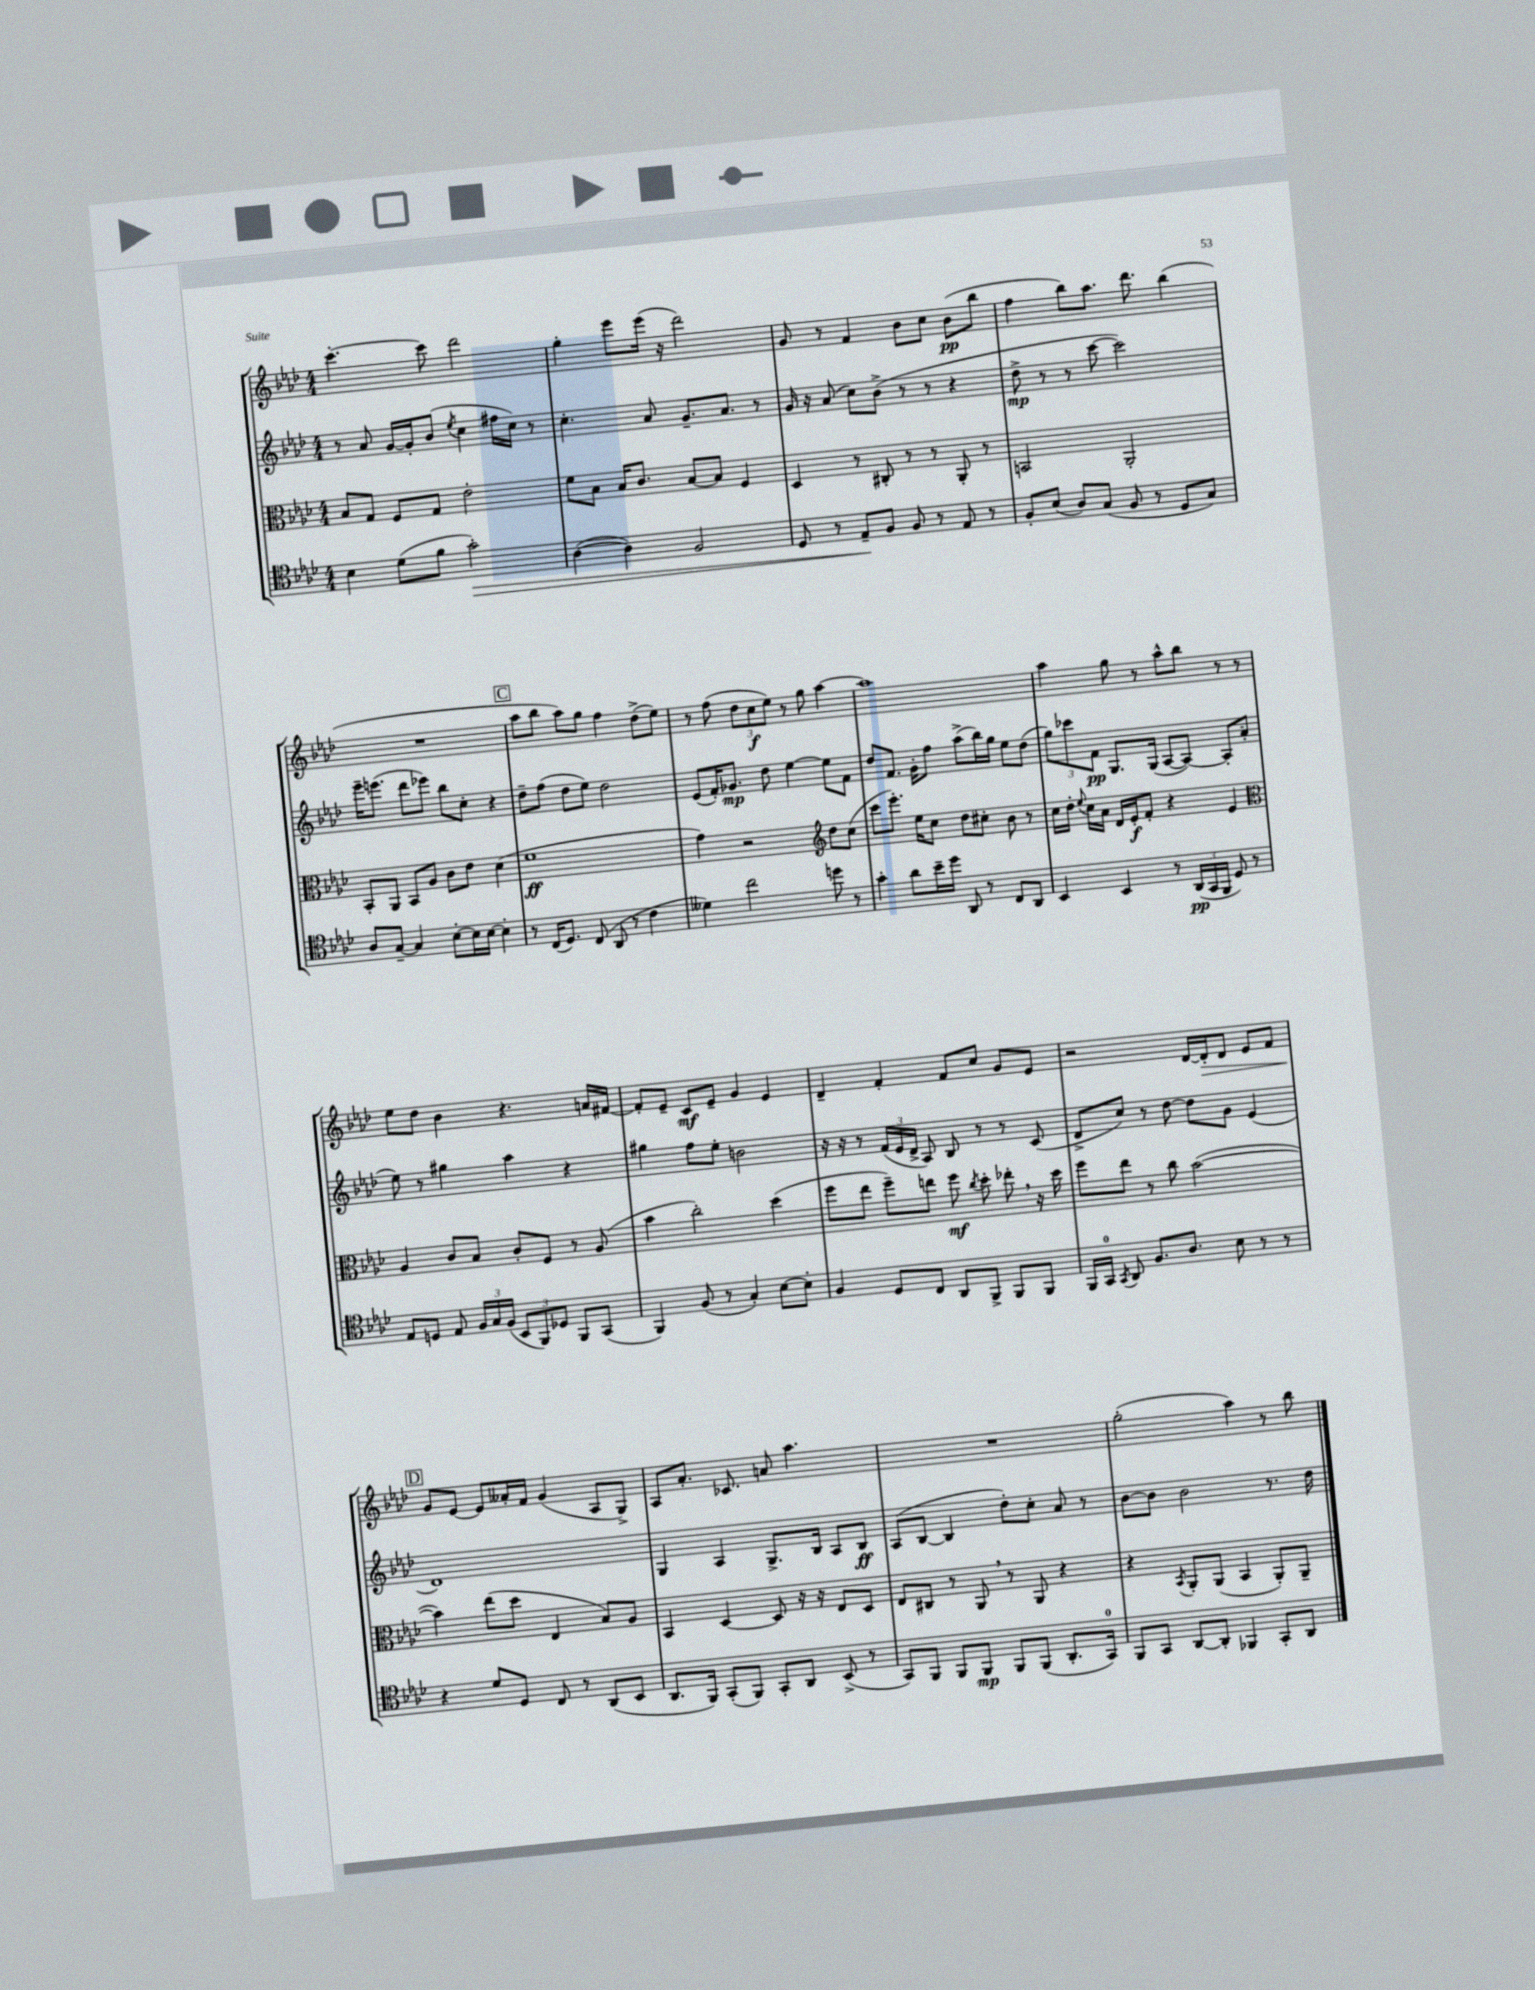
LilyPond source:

<<
\new StaffGroup <<
\new Staff = "s0" {
    \clef treble \key aes \major \numericTimeSignature \time 4/4
    \autoBeamOff c'''4.~-. c'''8 des'''2 |
    g''4-. ees'''8[ ees'''16]( r16 des'''2) |
    g'8 r8 f'4 bes'8[ c''8] bes'8[\pp( bes''8] |
    f''4 bes''8[) aes''8.] des'''8. bes''4( |
    R1 |
    \mark \markup { \box "C" } aes''8[ bes''8] aes''8[) g''8] f''4 des''8[->( ees''8]) |
    r8 f''8( \tuplet 3/2 { des''8[ c''8\f ees''8]) } r8 g''8 aes''4~ |
    aes''1 |
    aes''4 g''8 r8 aes''8[-^ bes''8] r8 r8 |
    ees''8[ des''8] bes'4 r4. a'16[ fis'16]~ |
    fis'8[-. ees'8]-- c'8[\mf ees'8]-- g'4 ees'4 |
    des'4-- f'4-. f'8[ c''8] g'8[ ees'8] |
    r2 des'16[~ des'16-.\> des'8] ees'8[ f'8] |
    \mark \markup { \box "D" } g'8[\! ees'8]~ ees'8[ aeses'16-. f'16] g'4( aes8[ g8]->) |
    aes8[ aes'8.]-. ces'8. a'8 aes''4. |
    R1 |
    g''2-.( aes''4) r8 bes''8 \bar "|." |
}
\new Staff = "s1" {
    \clef treble \key aes \major \numericTimeSignature \time 4/4
    \autoBeamOff r8 aes'8 g'16[~ g'16-. bes'8]( \acciaccatura { ees''8 } c''4 fis''16[ c''16]) r8 |
    c''4.-. aes'8 g'8.[-- aes'8.] r8 |
    g'16 r16 aes'8( c''8[) bes'8]->( r8 r8 r4 |
    des''8->\mp r8 r8 c'''8~ c'''2) |
    ees'''16[-- e'''8.]( des'''8[ ees'''8]) bes''8[ c''8]-. r4 |
    \mark \markup { \box "C" } des''8[-- f''8]( des''8[ ees''8]) des''2 |
    ees'8[( f'16-.) ges'8.]\mp des''8 ees''4~ ees''8[ f'8] |
    des''8[ f'8.] g'16[-. f''8] aes''8[->( bes''16) g''16] ees''8[ des''8]( |
    \tuplet 3/2 { g''8[) ces'''8 f'8]\pp } g8.[ g16]( aes8[~ aes8]~) aes8[-. aes'8]-.( |
    ees''8) r8 gis''4 aes''4 r4 |
    gis''4 f''8[ ees''8]-. b'2 |
    r16 r16 r8 \tuplet 3/2 { f'16[( ees'16 des'16]-> } aes8) bes8 r8 r8 c'8( |
    des'8[-> c''8]) r8 des''8~ des''8[ g'8] ees'4( |
    \mark \markup { \box "D" } des'1) |
    g4 aes4 g8.[-> bes16] aes8[ bes8]\ff |
    aes8[( bes8]~ bes4 des''8[-.) c''8]-. aes'8 r8 |
    bes'8[~ bes'8] bes'2 r8. des''16 \bar "|." |
}
\new Staff = "s2" {
    \clef alto \key aes \major \numericTimeSignature \time 4/4
    \autoBeamOff bes8[ g8] f8[ g8] ees'2-. |
    f'8[ bes8] bes16[ c'8.] bes8[~ bes8] f4 |
    des4 r8 cis8-. r8 r8 aes,8-. r8 |
    b,2 aes,2-. |
    bes,8[-. aes,8] bes,8[ aes8] c'8[ ees'8] des'4( |
    \mark \markup { \box "C" } f'1\ff |
    g'4) r2 \clef treble des''8[ c''8]( |
    c'''8[ ees'''8.]-.) ees''16[ c''8] des''8[ cis''8]-. bes'8 r8 |
    c''16[ des''16]-. \appoggiatura { ees''8 } c''16[ aes'16] des'16[ ees'16-.\f f'8]-. r4 ees'4 |
    \clef alto aes4 c'8[ bes8] c'8[-. f8] r8 aes8( |
    bes'4 c''2-.) des''4( |
    f''8[ ees''8] f''8[--) e''8] f''8\mf \acciaccatura { c''8 } des''8-. ees''8-. \breathe r16 des''16 |
    f''8[ ees''8] r8 c''8 bes'2~( |
    \mark \markup { \box "D" } bes'4) ees''8[( des''8] ees4 bes8[) aes8] |
    bes,4 des4~ des8 r16 r16 ees8[ des8] |
    ees8[ cis8] r8 aes,8 \breathe r8 aes,8 r4 |
    r4 \acciaccatura { bes,8 } aes,8[-. aes,8]( bes,4 aes,8[-.) aes,8]-- \bar "|." |
}
\new Staff = "s3" {
    \clef tenor \key aes \major \numericTimeSignature \time 4/4
    \autoBeamOff bes4 des'8[( f'8] g'2-.\>) |
    aes4~( aes4) f2 |
    des8 r8 ees8[--\! f8] f8 r8 ees8 r8 |
    f8[-. bes8]( aes8[) g8]( f8 r8 des8[ g8]) |
    aes8[ g8]~-- g4 bes8[~-. bes16 bes16]~ bes4-. |
    \mark \markup { \box "C" } r8 c16[( des8.]) c8( aes,8 r8 c'4 |
    deses'4) c''2 d''8 r8 |
    g'4-. aes'8[ bes'16-- des''16] aes,8 r8 c8[ aes,8] |
    bes,4 bes,4 r8 \tuplet 3/2 { aes,16[\pp( g,16 f,16] } des8) r8 |
    ees8[ d8] ees8 \tuplet 3/2 { f16[ g16 f16]( } \tuplet 3/2 { bes,8[ f,8) des8] } f,8[ g,8]( |
    f,4) f8( r8 g4-.) bes8[~ bes8]-. |
    f4 des8[ c8] aes,8[ f,8]-> f,8[ f,8] |
    f,16[ g,16]-0 \acciaccatura { g,8 } aes,8 f8.[ aes8.] bes8 r8 r8 |
    \mark \markup { \box "D" } r4 des'8[ des8] c8 r8 aes,8[( bes,8] |
    aes,8.[ f,16]) g,8[-.( f,8]) g,8[-. aes,8] bes,8->( r8 |
    g,8[) f,8] f,8[ f,8]\mp f,8[ f,8]( aes,8.[-. g,16]-0) |
    f,8[ g,8] aes,8[~ aes,8]-. fes,4 g,8[-. aes,8] \bar "|." |
}
>>
>>
\layout { \context { \Score \remove "Bar_number_engraver" } }
